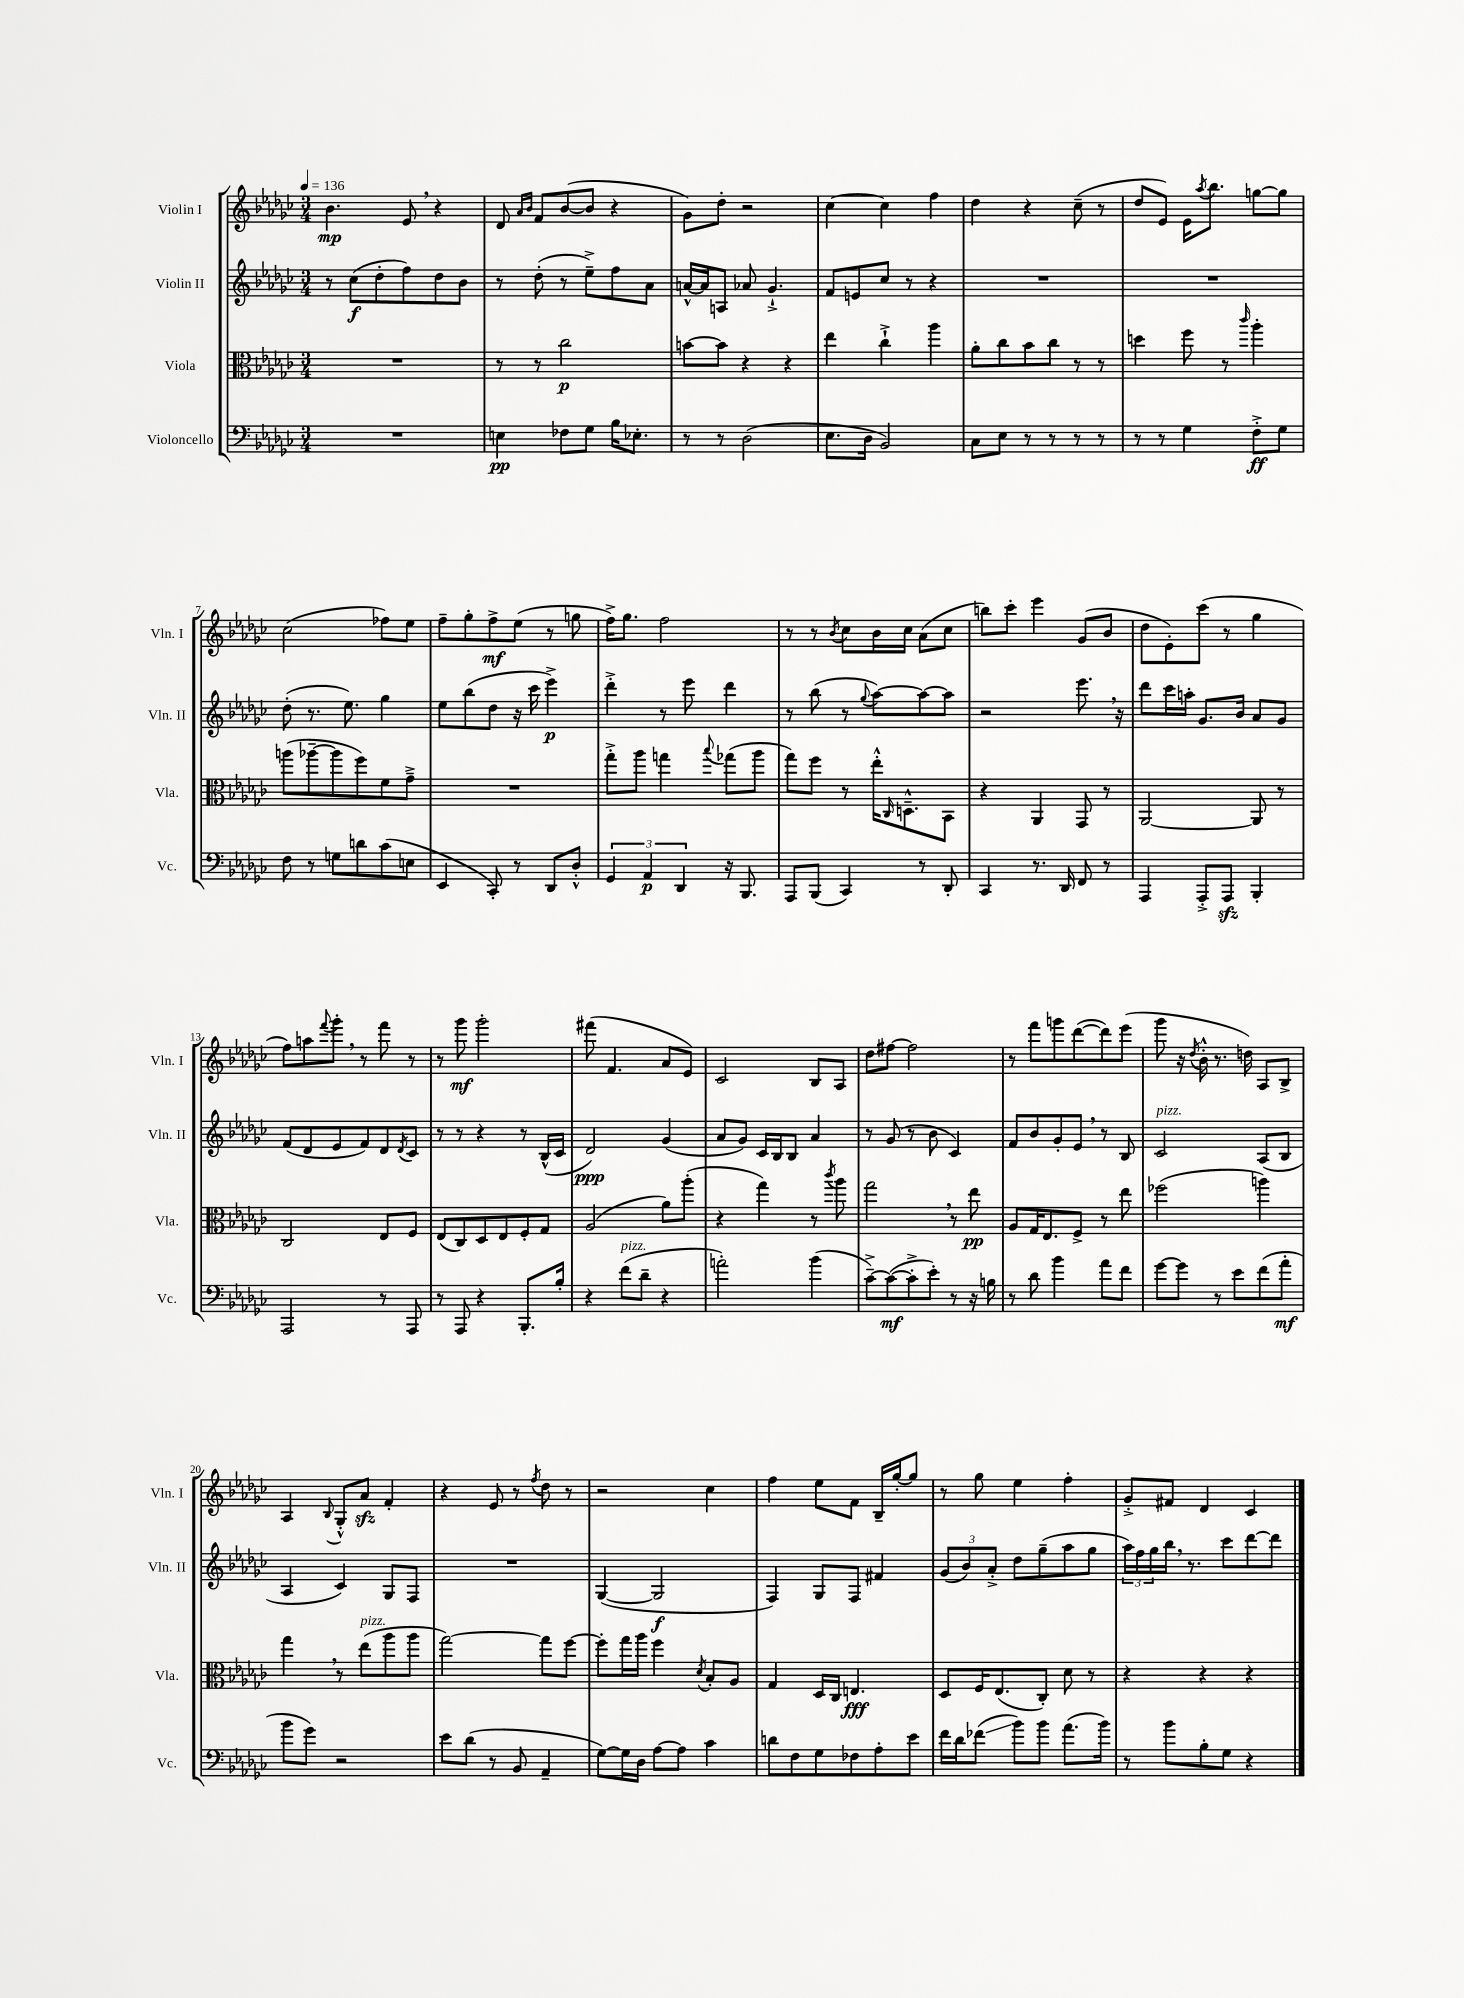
<<
\new StaffGroup <<
\new Staff = "s0" \with { instrumentName = "Violin I" shortInstrumentName = "Vln. I" } {
    \clef treble \key ges \major \numericTimeSignature \time 3/4 \tempo 4 = 136
    bes'4.\mp ees'8 \breathe r4 |
    des'8 \grace { aes'16 bes'16 } f'8 bes'8~( bes'8 r4 |
    ges'8) des''8-. r2 |
    ces''4~ ces''4 f''4 |
    des''4 r4 ces''8--( r8 |
    des''8 ees'8) ees'16 \acciaccatura { aes''8 } bes''8. g''8~ g''8 |
    ces''2( fes''8) ees''8 |
    f''8-- ges''8-. f''8->\mf ees''8( r8 g''8 |
    f''16->) ges''8. f''2 |
    r8 r8 \acciaccatura { bes'8 } ces''8 bes'16 ces''16 aes'8( ces''8 |
    b''8) ces'''8-. ees'''4 ges'8( bes'8 |
    des''8 ees'8-.) ces'''8( r8 ges''4 |
    f''8) a''8 \appoggiatura { f'''8 } ges'''8-. \breathe r8 f'''8 r8 |
    r8 ges'''8\mf ges'''2-. |
    fis'''8( f'4. aes'8 ees'8) |
    ces'2 bes8 aes8 |
    des''8 fis''8~ fis''2 |
    r8 f'''8 g'''8 des'''8~( des'''8) ees'''8( |
    ges'''8 r16 \acciaccatura { des''8 } bes'16-.-^ r8. d''16) aes8 bes8-> |
    aes4 \appoggiatura { bes8 } ges8-.-^ aes'8\sfz f'4-. |
    r4 ees'8 r8 \acciaccatura { f''8 } des''8 r8 |
    r2 ces''4 |
    f''4 ees''8 f'8 bes16-- ges''16~-. ges''8 |
    r8 ges''8 ees''4 f''4-. |
    ges'8-.-> fis'8 des'4 ces'4 \bar "|." |
}
\new Staff = "s1" \with { instrumentName = "Violin II" shortInstrumentName = "Vln. II" } {
    \clef treble \key ges \major \numericTimeSignature \time 3/4
    r8 ces''8\f( des''8-. f''8) des''8 bes'8 |
    r8 des''8-.( r8 ees''8--->) f''8 aes'8 |
    a'16~-^ a'16 a8 aes'8 ges'4.-!-> |
    f'8 e'8 ces''8 r8 r4 |
    R2. |
    R2. |
    des''8-.( r8. ees''8.) ges''4 |
    ees''8 bes''8( des''8 r16 ces'''16 ees'''4->\p) |
    des'''4-.-> r8 ees'''8 des'''4 |
    r8 bes''8( r8 \appoggiatura { ges''8 } aes''8~) aes''8~ aes''8 |
    r2 ees'''8. \breathe r16 |
    des'''8 ces'''16 a''16-. ges'8. bes'16 aes'8 ges'8 |
    f'8( des'8 ees'8 f'8) des'8 \acciaccatura { des'8 } ces'8 |
    r8 r8 r4 r8 bes16-^( ces'16 |
    des'2\ppp) ges'4( |
    aes'8 ges'8) ces'16 bes16 bes8 aes'4 |
    r8 ges'8( r8 bes'8 ces'4) |
    f'8 bes'8 ges'8-. ees'8 \breathe r8 bes8 |
    ces'2^\markup { \italic "pizz." } aes8( bes8 |
    aes4 ces'4) ges8 f8 |
    R2. |
    ges4~( ges2\f |
    f4) ges8 f8 fis'4 |
    \tuplet 3/2 { ges'8( bes'8) aes'8-.-> } des''8 ges''8--( aes''8 ges''8 |
    \tuplet 3/2 { aes''16) f''16 ges''16 } bes''16 \breathe r8. ces'''8 des'''8~ des'''8 \bar "|." |
}
\new Staff = "s2" \with { instrumentName = "Viola" shortInstrumentName = "Vla." } {
    \clef alto \key ges \major \numericTimeSignature \time 3/4
    R2. |
    r8 r8 ces''2\p |
    b'8~ b'8 r4 r4 |
    ees''4 ces''4-!-> aes''4 |
    aes'8-. ces''8 bes'8 ces''8 r8 r8 |
    d''4 f''8 r8 \grace { ces'''16 } aes''4-. |
    a''8( aes''8~-- aes''8 f''8) f'8 ges'8---> |
    R2. |
    ges''8-.-> aes''8 g''4 \appoggiatura { bes''8 } ges''8( aes''8 |
    ges''8) f''8 r8 ees''16-.-^ \grace { ces16 } d8.---^ bes,8 |
    r4 aes,4 ges,8 r8 |
    aes,2~ aes,8 r8 |
    ces2 ees8 f8 |
    ees8( ces8) des8 ees8 f8-. ges8 |
    aes2( aes'8) aes''8-.( |
    r4 ges''4) r8 \acciaccatura { ces'''8 } aes''8 |
    ges''2 \breathe r8 ees''8\pp |
    aes8 ges16 ees8. f8-> r8 ees''8 |
    fes''2( a''4) |
    ges''4 \breathe r8 ees''8^\markup { \italic "pizz." }( aes''8 aes''8 |
    ges''2~) ges''8 f''8~ |
    f''8-. ges''16 aes''16 f''4 \acciaccatura { des'8 } bes8-. aes8 |
    ges4 des16 ces16 e4.\fff |
    des8 f16 ees8.( ces8-.) des'8 r8 |
    r4 r4 r4 \bar "|." |
}
\new Staff = "s3" \with { instrumentName = "Violoncello" shortInstrumentName = "Vc." } {
    \clef bass \key ges \major \numericTimeSignature \time 3/4
    R2. |
    e4\pp fes8 ges8 bes16 ees8.-. |
    r8 r8 des2( |
    ees8. des16 bes,2) |
    ces8 ees8 r8 r8 r8 r8 |
    r8 r8 ges4 f8-.->\ff ges8 |
    f8 r8 g8 d'8 ces'8( e8 |
    ees,4 ces,8-.) r8 des,8 des8-.-^ |
    \tuplet 3/2 { ges,4 aes,4\p des,4 } r16 bes,,8. |
    aes,,8 bes,,8( ces,4) r8 des,8-. |
    ces,4 r8. des,16 f,8 r8 |
    aes,,4 aes,,8-.-> aes,,8\sfz bes,,4-. |
    aes,,2 r8 aes,,8 |
    r8 aes,,8 r4 bes,,8.-. bes16-. |
    r4 f'8^\markup { \italic "pizz." }( des'8-- r4 |
    a'2-.) bes'4( |
    ces'8~--->) ces'8~\mf( ces'8-.-> ees'8-.) r8 r16 b16 |
    r8 des'8 bes'4 aes'8 f'8 |
    ges'8~ ges'8 r8 ees'8 f'8( aes'8-.\mf |
    bes'8 ges'8) r2 |
    ees'8 des'8( r8 bes,8 aes,4-- |
    ges8~) ges16 des16 aes8~ aes8 ces'4 |
    d'8 f8 ges8 fes8 aes8-. ees'8 |
    f'16 des'16 fes'8\glissando( bes'8) bes'8 aes'8.( bes'16) |
    r8 bes'8 bes8-. ges8 r4 \bar "|." |
}
>>
>>
